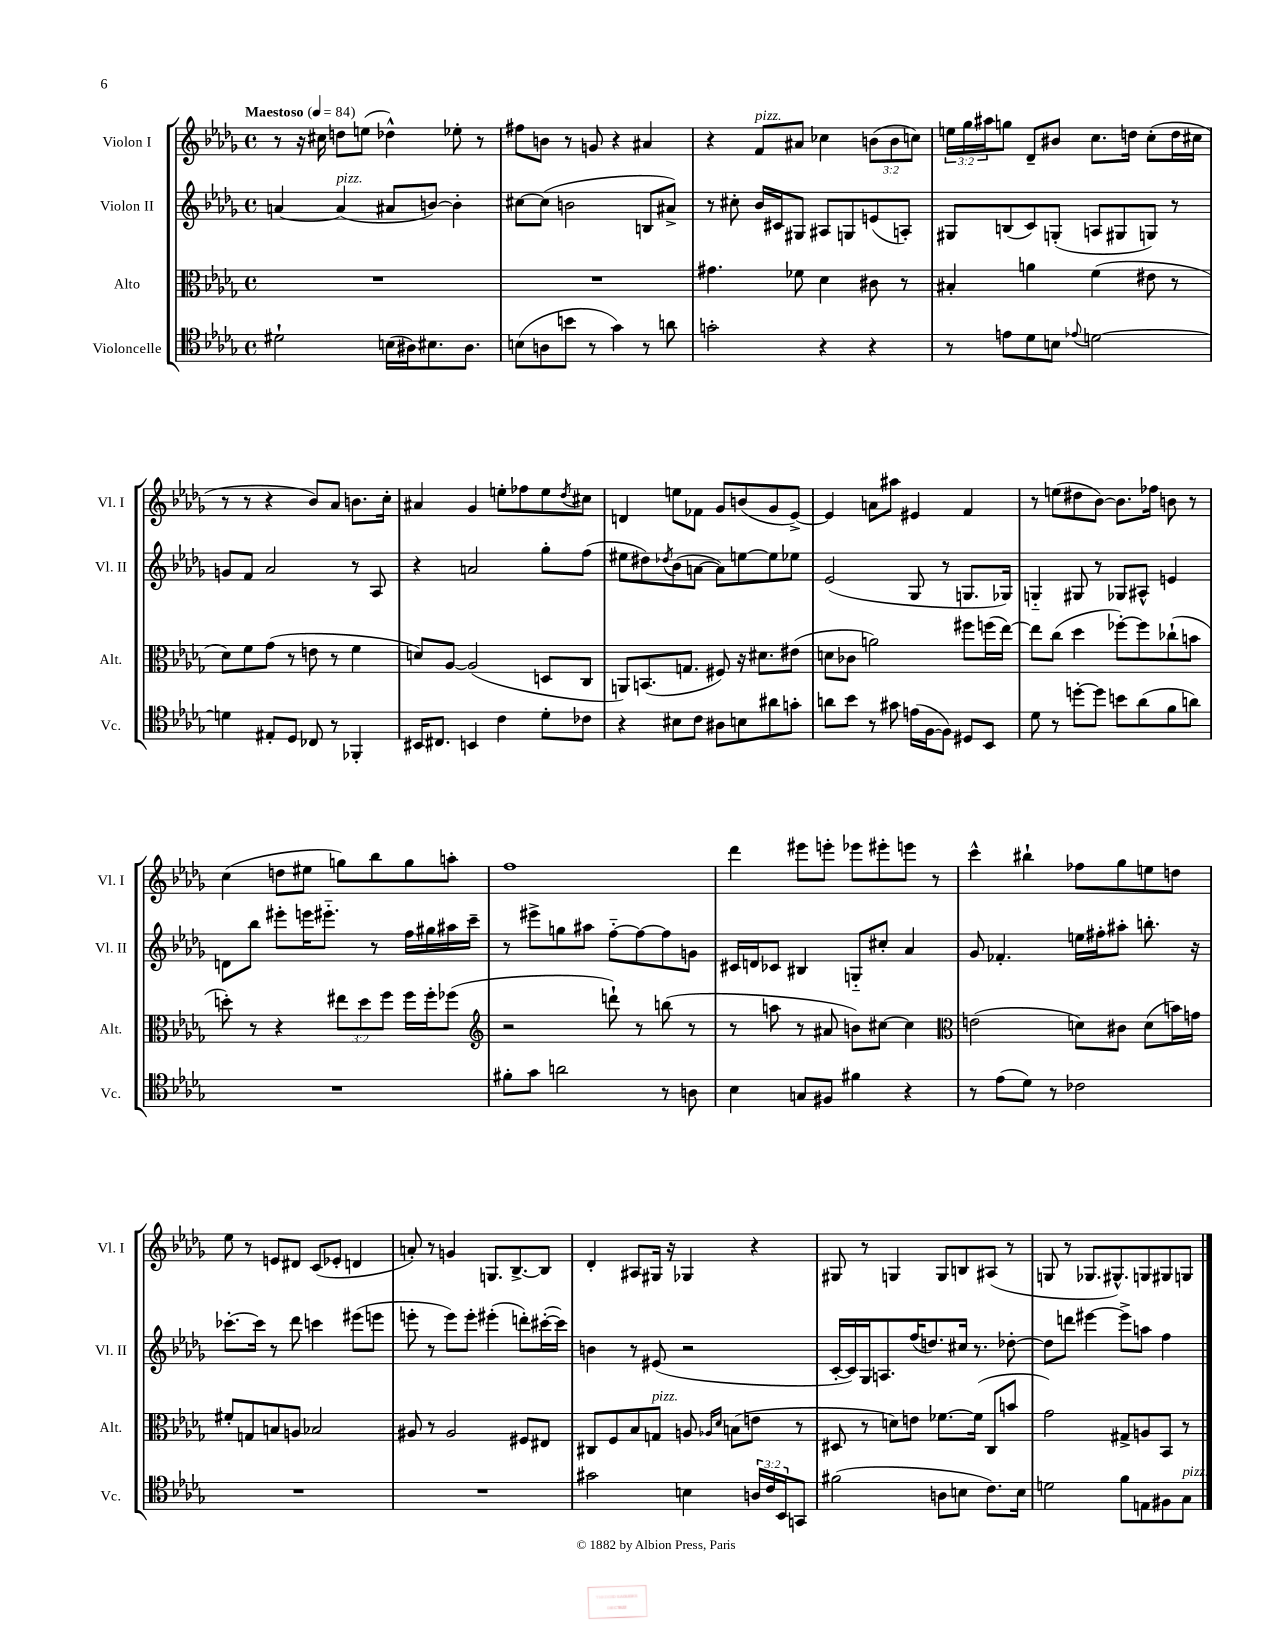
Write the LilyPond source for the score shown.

<<
\new StaffGroup <<
\new Staff = "s0" \with { instrumentName = "Violon I" shortInstrumentName = "Vl. I" } {
    \clef treble \key des \major \defaultTimeSignature \time 4/4 \override Staff.TupletNumber.text = #tuplet-number::calc-fraction-text \tempo "Maestoso" 4 = 84
    r8 r16 cis''16 d''8 e''8( des''4-^) ees''8-. r8 |
    fis''8 b'8 r8 g'8 r4 ais'4 |
    r4 f'8^\markup { \italic "pizz." } ais'8 ces''4 \tuplet 3/2 { b'8( b'8 c''8) } |
    \tuplet 3/2 { e''16 ges''16 ais''16 } g''8 des'8-- bis'8 c''8. d''16 c''8-.( d''16 cis''16 |
    r8 r8 r4 bes'8) aes'8 b'8. c''16-. |
    ais'4 ges'4 e''8-. fes''8 e''8 \acciaccatura { des''8 } cis''8 |
    d'4 e''8 fes'8 ges'8 b'8( ges'8 ees'8~->) |
    ees'4 a'8 ais''8 eis'4 f'4 |
    r8 e''8( dis''8 bes'8~) bes'8. fes''16 b'8 r8 |
    c''4( d''8 eis''8 g''8) bes''8 g''8 a''8-. |
    f''1 |
    des'''4 eis'''8 e'''8-. ees'''8 eis'''8-. e'''8 r8 |
    c'''4-^ bis''4-! fes''8 ges''8 e''8 d''8 |
    ees''8 r8 e'8 dis'8 c'8( ees'8-. d'4 |
    a'8-.) r8 g'4 g8. bes8.~-> bes8 |
    des'4-. ais8 gis16 r16 ges4 r4 |
    gis8 r8 g4 g8 b8 ais8( r8 |
    g8 r8 ges8. gis8.-^) g8 gis8 g8 \bar "|." |
}
\new Staff = "s1" \with { instrumentName = "Violon II" shortInstrumentName = "Vl. II" } {
    \clef treble \key des \major \defaultTimeSignature \time 4/4
    a'4~ a'4^\markup { \italic "pizz." }( ais'8 b'8~) b'4-. |
    cis''8~ cis''8( b'2 b8 ais'8->) |
    r8 cis''8-. bes'16 cis'16 gis8 ais8 g8 e'8( a8-.) |
    gis8 b8( c'8) g8-.( a8 gis8 g8) r8 |
    g'8 f'8 aes'2 r8 aes8 |
    r4 a'2 ges''8-. f''8( |
    eis''8 dis''8) \acciaccatura { des''8 } bes'8( a'8~ a'8) e''8~ e''8 ees''8 |
    ees'2( ges8 r8 g8. ges16) |
    g4-_ gis8 r8 ges8 ais8-^ e'4 |
    d'8 bes''8 eis'''8-. e'''16 eis'''8.-_ r8 f''16 gis''16 ais''16 c'''16-- |
    r8 eis'''8-> g''8 ais''8 f''8~-_ f''8~ f''8 g'8 |
    cis'16 d'16 ces'8 bis4 g8-_ cis''8-. aes'4 |
    ges'8 fes'4.-. e''16 fis''16-. ais''8-. b''8.-. r16 |
    ces'''8.~-. ces'''16 r8 des'''8 c'''4 eis'''8( e'''8 |
    e'''8-. r8 e'''8) e'''8-. eis'''4-.( d'''8-.) cis'''16~-.( cis'''16) |
    b'4 r8 eis'8( r2 |
    c'16~-. c'16) ges16 a8. f''16( d''8.) cis''16 r8. des''8~-. |
    des''8 d'''8 eis'''4~ eis'''8-> a''8 f''4 \bar "|." |
}
\new Staff = "s2" \with { instrumentName = "Alto" shortInstrumentName = "Alt." } {
    \clef alto \key des \major \defaultTimeSignature \time 4/4 \override Staff.TupletNumber.text = #tuplet-number::calc-fraction-text
    R1 |
    R1 |
    gis'4. fes'8 des'4 cis'8 r8 |
    bis4-. a'4 f'4( eis'8 r8 |
    des'8) f'8 ges'8( r8 e'8 r8 f'4 |
    d'8) aes8~ aes2( d8 c8 |
    a,8) b,8.( g8. fis8) r16 dis'8. eis'8( |
    d'8 ces'8 a'2) fis''8 f''16( ees''16~) |
    ees''8 c''8( des''4 fes''8~-.) fes''8 ces''8-!( b'8 |
    d''8-.) r8 r4 \tuplet 3/2 { eis''8 d''8 f''8 } f''16 f''16-. fes''8( |
    \clef treble r2 d'''8-!) r8 b''8( r8 |
    r8 a''8 r8 ais'8 b'8) cis''8~ cis''4 |
    \clef alto e'2( d'8) cis'8 d'8( b'16) g'16 |
    fis'8-. g8 b8 a8 bes2 |
    ais8 r8 ais2 fis8 eis8 |
    cis8 f8 bes8 g8^\markup { \italic "pizz." } a8 \grace { aes16 des'16 } b8( e'8 r8 |
    dis8 r8 d'8) e'8 fes'8.~ fes'16( c8 b'8 |
    ges'2) gis8-> a8 bes,8 r8 \bar "|." |
}
\new Staff = "s3" \with { instrumentName = "Violoncelle" shortInstrumentName = "Vc." } {
    \clef tenor \key des \major \defaultTimeSignature \time 4/4 \override Staff.TupletNumber.text = #tuplet-number::calc-fraction-text
    dis'2-! b16( ais16) bis8. ais8. |
    b8( a8 b'8 r8 ges'4) r8 a'8 |
    g'2-. r4 r4 |
    r8 e'8 des'8 b8 \appoggiatura { ees'8 } d'2~ |
    d'4 eis8-. des8 ces8 r8 fes,4-. |
    bis,16 cis8. b,4 c'4 des'8-. ces'8 |
    r4 bis8 c'8 ais8 b8 ais'8 g'8-. |
    a'8 bes'8 r8 gis'8 e'16( f16~ f8) dis8 bes,8 |
    des'8 r8 d''8~-. d''8 b'8 aes'8( f'8 a'8) |
    R1 |
    fis'8-. ges'8 a'2 r8 a8 |
    bes4 g8 fis8 fis'4 r4 |
    r8 ees'8( des'8) r8 ces'2 |
    R1 |
    R1 |
    gis'2 b4 \tuplet 3/2 { a16 c'16 bes,16 } g,8 |
    fis'2( a8 b8 c'8.) b16 |
    d'2 f'8 e8 fis8 ges8^\markup { \italic "pizz." } \bar "|." |
}
>>
>>
\layout { \context { \Score \remove "Bar_number_engraver" } }
